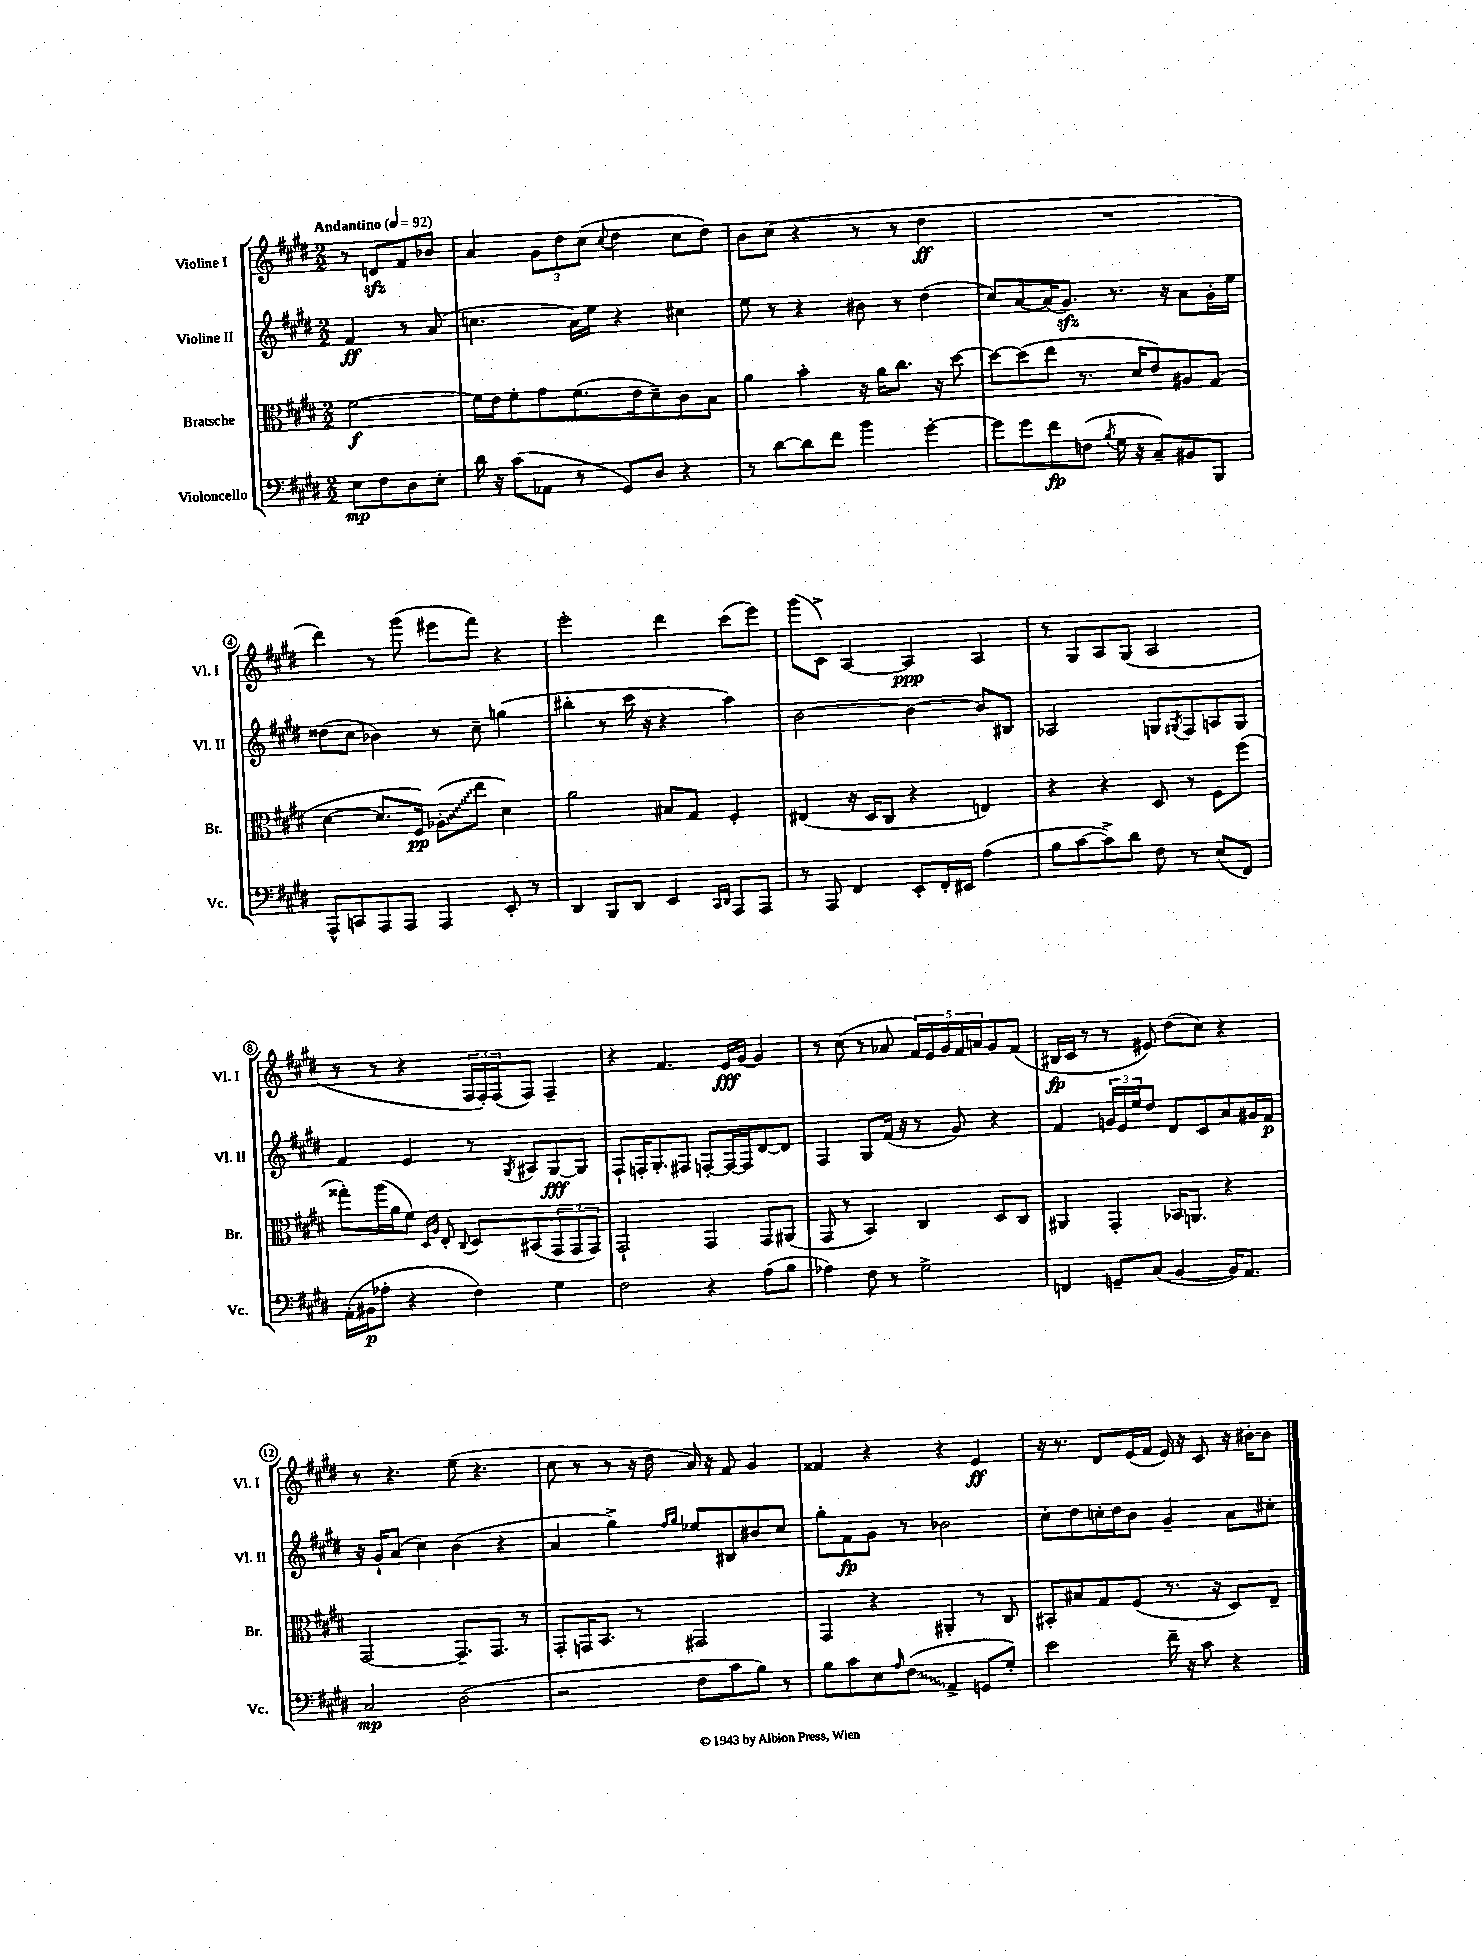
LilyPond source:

<<
\new StaffGroup <<
\new Staff = "s0" \with { instrumentName = "Violine I" shortInstrumentName = "Vl. I" } {
    \clef treble \key e \major \numericTimeSignature \time 2/2 \partial 2 \tempo "Andantino" 4 = 92
    r8 d'8\sfz fis'8 bes'8 |
    a'4 \tuplet 3/2 { gis'8 dis''8 cis''8( } \appoggiatura { cis''8 } dis''4 cis''8 dis''8) |
    b'8 cis''8( r4 r8 r8 dis''4\ff |
    R1 |
    dis'''4) r8 gis'''8( eis'''8 fis'''8) r4 |
    e'''2-. dis'''4 cis'''8( e'''8) |
    gis'''8( cis'8->) a4~ a4\ppp a4 |
    r8 gis8 a8 gis8( a2 |
    r8 r8 r4 \tuplet 3/2 { fis16 fis16-.) fis16( } fis8) fis4-- |
    r4 fis'4. e'16\fff gis'16~ gis'4 |
    r8 cis''8( r8 aes'8 \tuplet 5/4 { fis'16) e'16 gis'16 fis'16 a'16 } gis'8 fis'8( |
    bis16\fp cis'16 r8 r8 eis'8) dis''8( cis''8) r4 |
    r8 r4. e''8( r4. |
    cis''8 r8 r8 r16 dis''16 a'16) r16 fis'8 gis'4 |
    fisis'4 r4 r4 e'4\ff |
    r16 r8. dis'8 e'16( fis'16 e'16) r16 cis'8 r16 bis'16~-. bis'8 \bar "|." |
}
\new Staff = "s1" \with { instrumentName = "Violine II" shortInstrumentName = "Vl. II" } {
    \clef treble \key e \major \numericTimeSignature \time 2/2 \partial 2
    fis'4\ff r8 a'8( |
    c''4. a'16) e''16 r4 cis''4 |
    e''8 r8 r4 bis'8 r8 dis''4( |
    cis''8) a'8~ a'16( gis'8.\sfz) r8. r16 a'8 gis'16-. e''16 |
    disis''8( cis''8 bes'4) r8 cis''8-- g''4( |
    bis''4-. r8 cis'''16 r16 r4 a''4) |
    b'2~ b'4~ b'8 bis8 |
    aes2 g8 \acciaccatura { gis8 } fis8 a8 gis8 |
    fis'4 e'4 r8 \acciaccatura { gis8 } ais8 gis8~\fff gis8 |
    fis8-! f16-. gis8.-. fis8 f8~-. f16~ f16 dis'8~ dis'8 |
    fis4 gis8 fis'16( r16 r8 gis'8) r4 |
    fis'4 \tuplet 3/2 { g'16 e'16 e''16 } dis''8 dis'8 cis'8 a'8 gis'16 fis'16\p |
    r16 gis'16-! a'8( cis''4) b'4( r4 |
    a'4 gis''4->) \grace { fis''16 gis''16 } ees''8 bis8 bis'8 cis''8 |
    gis''8-. fis'8\fp gis'8 r8 bes'2 |
    cis''8-. dis''8 c''16-. dis''16 b'8 gis'4-- a'8 cis''8-. \bar "|." |
}
\new Staff = "s2" \with { instrumentName = "Bratsche" shortInstrumentName = "Br." } {
    \clef alto \key e \major \numericTimeSignature \time 2/2 \partial 2
    fis'2~\f |
    fis'16 e'16 fis'8-. gis'8 fis'8.( e'16 dis'8--) cis'8 b8 |
    a'4 b'4-. r16 a'16 cis''8. r16 dis''8~ |
    dis''8~ dis''8( e''8 r8. dis'16 e'8) ais8 gis8( |
    dis'4~ dis'8. fis16\pp) \once \override Glissando.style = #'zigzag aes8-.\glissando( e''8 dis'4) |
    a'2 bis8 gis8 fis4-. |
    eis4( r16 dis16 cis8 r4 e4) |
    r4 r4 dis8 r8 fis8 fis''8( |
    gisis''8-.) a''16( a'16 fis'8) \grace { dis16 a16 } e8-. \appoggiatura { cis8 } dis8 bis,8( \tuplet 3/2 { gis,8 gis,8 gis,8) } |
    gis,2-! gis,4 gis,8 ais,8( |
    gis,8 r8 b,4) cis4 dis8 cis8 |
    ais,4 gis,4-. bes,16 a,8. r4 |
    gis,2~ gis,8.-- gis,8. r8 |
    gis,8-. g,16 b,8. r8 gis,2 |
    gis,4 r4 ais,4-. r8 cis8 |
    bis,8-. bis8 gis8 fis8( r8. r16 dis8) e8-- \bar "|." |
}
\new Staff = "s3" \with { instrumentName = "Violoncello" shortInstrumentName = "Vc." } {
    \clef bass \key e \major \numericTimeSignature \time 2/2 \partial 2
    e8\mp fis8 dis8 e8-. |
    dis'16 r16 cis'8( aes,8 r8 gis,8) dis8 r4 |
    r8 dis'8~ dis'8 fis'8 b'4 gis'4~-. |
    gis'8 gis'8 fis'8\fp f8( \acciaccatura { b8 } gis16 r16 cis8--) bis,8 b,,8 |
    a,,8-^ c,8 a,,8 a,,8 a,,4 e,8-. r8 |
    dis,4 b,,8 dis,8 e,4 \grace { cis,16 dis,16 } a,,8 a,,8 |
    r8 a,,8 fis,4 e,8-. fis,16-. eis,16 a4( |
    b8 cis'8~ cis'8->) dis'8 fis8 r8 e8( fis,8) |
    a,16-.( bis,16\p aes8-. r4 fis4) gis4 |
    fis2 r4 a8( b8 |
    aes4) fis8 r8 gis2-> |
    f,4 g,8-- cis8( b,4~ b,16) a,8. |
    cis2\mp dis2( |
    r2 fis8 cis'8 b8) r8 |
    b8 cis'8 e8 \grace { a16 } \once \override Glissando.style = #'zigzag fis8\glissando( a,4-> g,8 gis8-.) |
    e'2 fis'16-- r16 cis'8 r4 \bar "|." |
}
>>
>>
\layout { \context { \Score \override BarNumber.stencil = #(make-stencil-circler 0.1 0.3 ly:text-interface::print) } }
